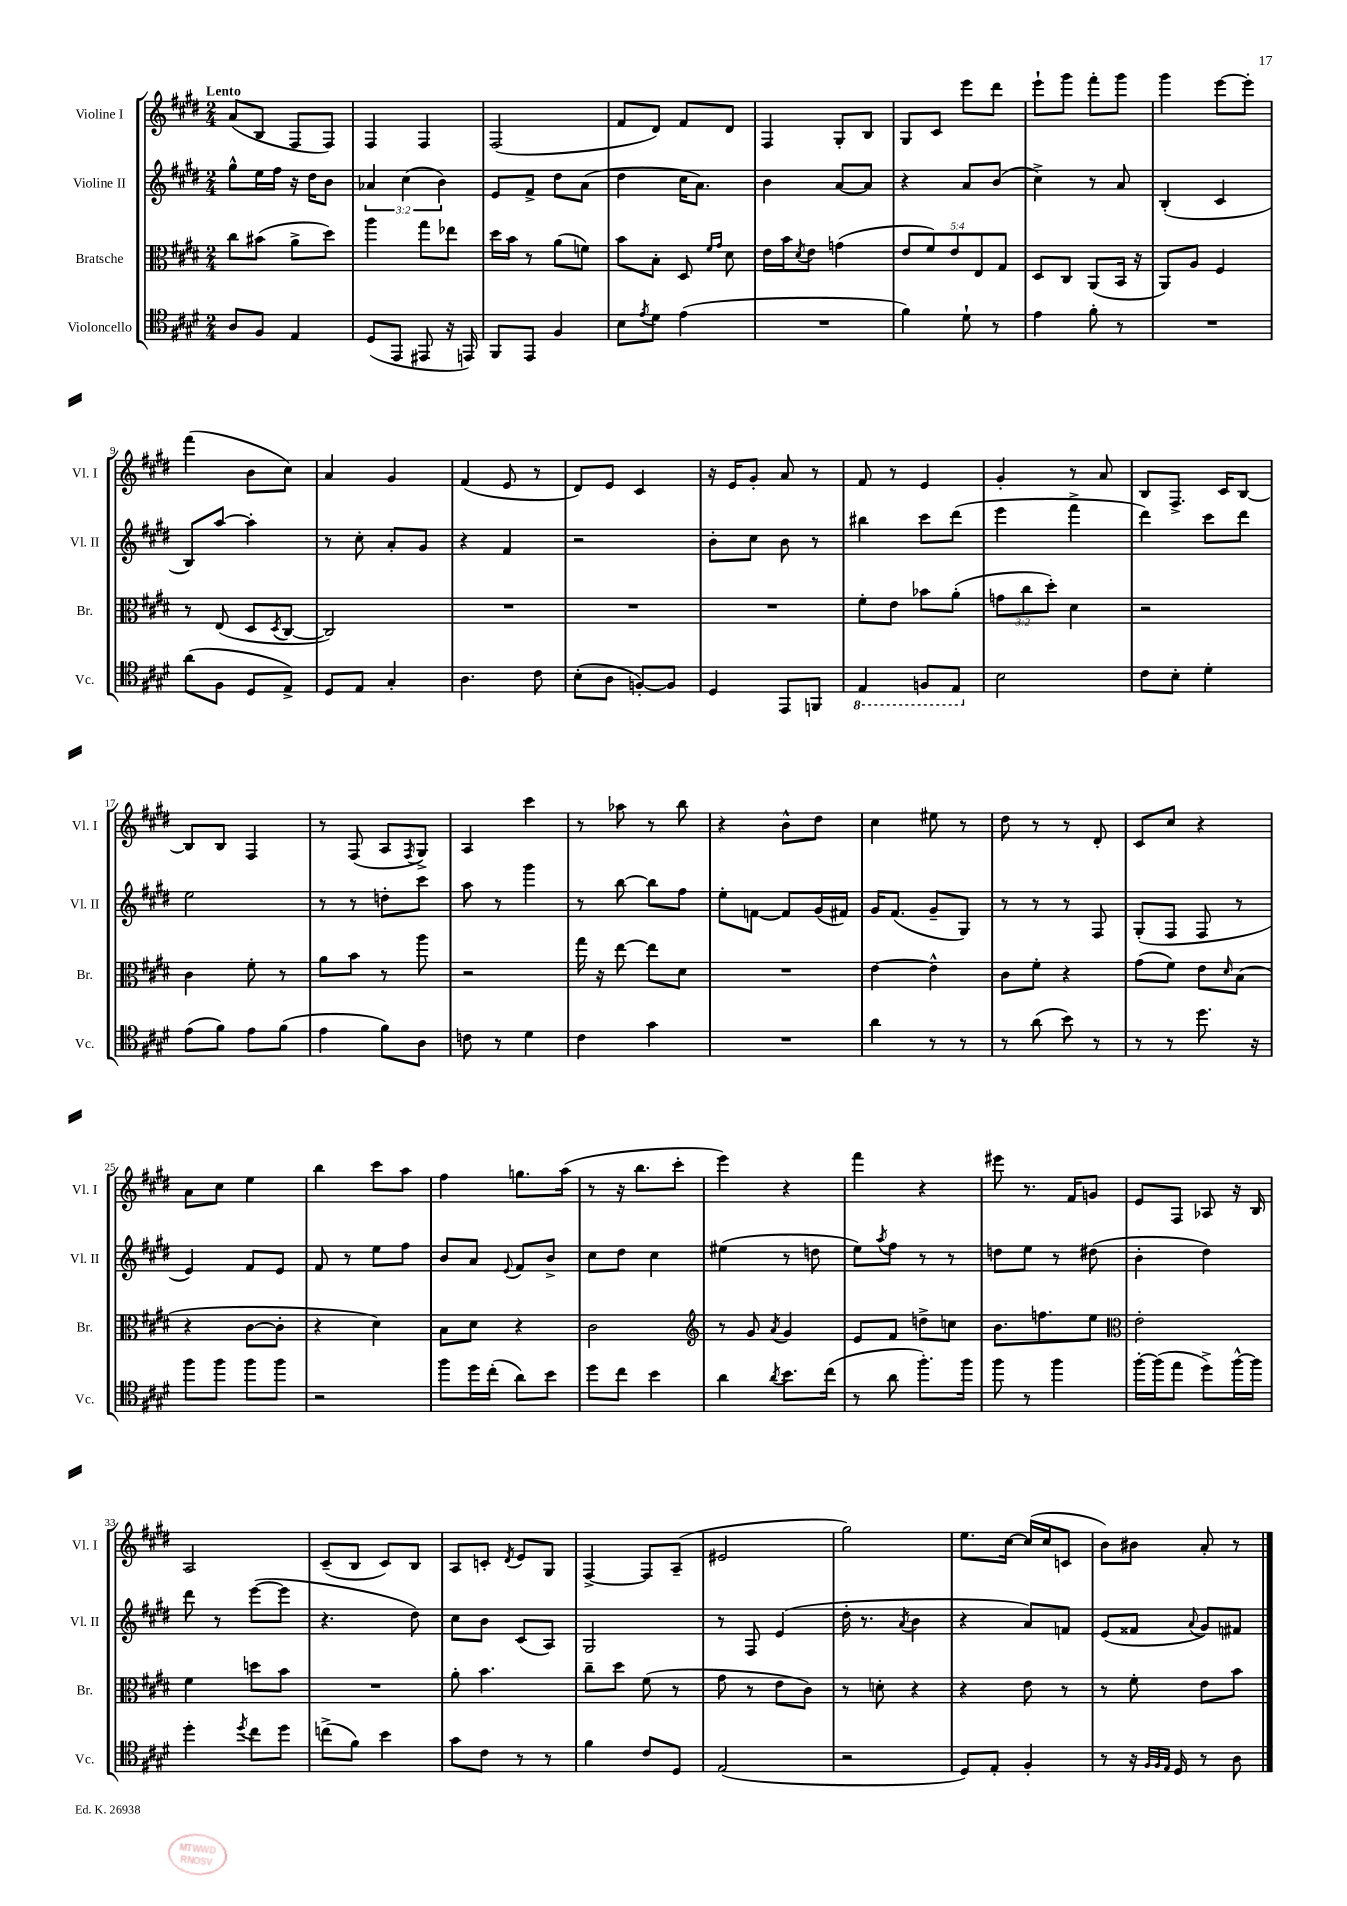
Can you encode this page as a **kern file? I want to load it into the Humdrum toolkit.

**kern	**kern	**kern	**kern
*staff4	*staff3	*staff2	*staff1
*clefC4	*clefC3	*clefG2	*clefG2
*k[f#c#g#d#]	*k[f#c#g#d#]	*k[f#c#g#d#]	*k[f#c#g#d#]
*M2/4	*M2/4	*M2/4	*M2/4
8A	8cc#	8gg#^^	(8a
8F#	(8b#	16ee	8B
.	.	16ff#	.
4E	8a^	16r	8F#
.	.	16dd#	.
.	8dd#)	8b	8F#)
=	=	=	=
(8D#	4aa	6a-	4F#
8EE	.	.	.
.	.	(6cc#	.
8EE#	8gg#	.	4F#
.	.	6b)	.
16r	8ee-	.	.
16EE)	.	.	.
=	=	=	=
8FF#	16dd#	8e	(2F#
.	16b	.	.
8EE	8r	8f#^	.
4F#	(8a	8dd#	.
.	8f)	(8a	.
=	=	=	=
8B	8b	4dd#	8f#
8qe	.	.	.
8d#	8B'	.	8d#)
(4e	8D#	16cc#	8f#
.	.	8.a)	.
.	16qqf#	.	.
.	16qqg#	.	.
.	8d#	.	8d#
=	=	=	=
2r	16e	4b	4F#
.	16b	.	.
.	8qd#	.	.
.	8e	.	.
.	(4g	[8a	8G#'
.	.	8a]	8B
=	=	=	=
4f#)	10e	4r	8G#
.	10f#)	.	.
.	.	.	8c#
.	10e	.	.
8d#`	.	8a	8eee
.	10E	.	.
8r	.	(8b	8ddd#
.	10G#	.	.
=	=	=	=
4e	8D#	4cc#^)	8eee`
.	8C#	.	8ggg#
8f#'	(8AA	8r	8fff#'
8r	16BB	8a	8ggg#
.	16r	.	.
=	=	=	=
2r	8AA)	(4B'	4ggg#
.	8A	.	.
.	4F#	4c#	[8eee
.	.	.	8eee']
=	=	=	=
(8a	8r	8B)	(4fff#
8F#	(8E	[8aa	.
8D#	8D#	4aa']	8b
.	8qD#	.	.
8E^)	[8C#	.	8cc#)
=	=	=	=
8D#	2C#])	8r	4a
8E	.	8cc#'	.
4G#'	.	8a'	4g#
.	.	8g#	.
=	=	=	=
4.A	2r	4r	(4f#
.	.	4f#	8e
8c#	.	.	8r
=	=	=	=
(8B'	2r	2r	8d#)
8A	.	.	8e
[8F')	.	.	4c#
8F]	.	.	.
=	=	=	=
4D#	2r	8b'	16r
.	.	.	16e
.	.	8cc#	8g#'
8EE	.	8b	8a
8FF	.	8r	8r
=	=	=	=
4EE	8f#'	4bb#	8f#
.	8e	.	8r
8FF	8b-	8ccc#	4e
8EE	(8a'	(8ddd#	.
=	=	=	=
2B	12g	4eee	4g#'
.	12cc#	.	.
.	12dd#')	.	.
.	4d#	4fff#^	8r
.	.	.	8a
=	=	=	=
8c#	2r	4ddd#)	8B
8B'	.	.	8.F#^
4d#'	.	8ccc#	.
.	.	.	16c#
.	.	8ddd#	[8B
=	=	=	=
(8e	4c#	2ee	8B]
8f#)	.	.	8B
8e	8f#'	.	4F#
(8f#	8r	.	.
=	=	=	=
4e	8a	8r	8r
.	8b	8r	(8F#
8f#)	8r	8dd'	8A
.	.	.	8qF#
8A	8aa	8ccc#	8G#^)
=	=	=	=
8c	2r	8aa	4A
8r	.	8r	.
4d#	.	4ggg#	4ccc#
=	=	=	=
4c#	16gg#	8r	8r
.	16r	.	.
.	[8ee	[8bb	8aa-
4g#	8ee]	8bb]	8r
.	8d#	8ff#	8bb
=	=	=	=
2r	2r	8ee'	4r
.	.	[8f	.
.	.	8f]	8b^^
.	.	(16g#	8dd#
.	.	16f#)	.
=	=	=	=
4a	[4e	16g#	4cc#
.	.	(8.f#	.
8r	4e^^]	8g#~	8ee#
8r	.	8G#)	8r
=	=	=	=
8r	8c#	8r	8dd#
(8a	8f#'	8r	8r
8b)	4r	8r	8r
8r	.	8F#	8d#'
=	=	=	=
8r	(8g#	(8G#'	8c#
8r	8f#)	8F#	8cc#
8.dd#	8e	8F#	4r
.	16qqd#	.	.
.	(8B	8r	.
16r	.	.	.
=	=	=	=
8ff#	4r	4e)	8a
8ff#	.	.	8cc#
8ff#	[8c#	8f#	4ee
8ff#	8c#']	8e	.
=	=	=	=
2r	4r	8f#	4bb
.	.	8r	.
.	4d#)	8ee	8ccc#
.	.	8ff#	8aa
=	=	=	=
8ff#	8B	8b	4ff#
16dd#	8d#	8a	.
(16cc#'	.	.	.
.	.	8qqe	.
8a)	4r	8f#	8.gg
8b	.	8b^	.
.	.	.	(16aa
=	=	=	=
8dd#	2c#	8cc#	8r
8cc#	.	8dd#	16r
.	.	.	8.bb
4b	.	4cc#	.
.	.	.	8ccc#'
=	=	=	=
*	*clefG2	*	*
4a	8r	(4ee#	4eee)
.	8g#	.	.
8qa	8qa	.	.
8.b	4g#	8r	4r
.	.	8dd	.
(16cc#	.	.	.
=	=	=	=
8r	8e	8ee)	4fff#
.	.	8qaa	.
8a	8f#	8ff#	.
8.ff#')	8dd^	8r	4r
.	8cc	8r	.
16ff#	.	.	.
=	=	=	=
8ff#	8.b	8dd	8eee#
8r	.	8ee	8.r
.	8.ff	.	.
4ff#	.	8r	.
.	.	.	16f#
.	8ee	(8dd#	8g
=	=	=	=
*	*clefC3	*	*
[16ff#'	2e'	4b'	8e
(16ff#]	.	.	.
8ee	.	.	8F#
8dd#^)	.	4dd#)	8A-
[16ff#^^	.	.	16r
16ff#]	.	.	16B
=	=	=	=
4dd#'	4f#	8ddd#	2A
.	.	8r	.
8qdd#	.	.	.
8cc#	8dd	([8eee	.
8dd#	8b	8eee]	.
=	=	=	=
(8cc^	2r	4.r	(8c#~
8f#)	.	.	8B
4b	.	.	8c#)
.	.	8dd#)	8B
=	=	=	=
8g#	8a'	8cc#	8A
8c#	4.b	8b	8c'
.	.	.	8qd#
8r	.	(8c#	8e
8r	.	8A)	8G#
=	=	=	=
4f#	8cc#~	2G#	[4F#^
.	8dd#	.	.
8c#	(8f#	.	8F#]
8D#	8r	.	(8A~
=	=	=	=
(2E	8g#	8r	2e#
.	8r	8F#	.
.	8e	(4e	.
.	8c#)	.	.
=	=	=	=
2r	8r	16dd#'	2gg#)
.	.	8.r	.
.	8d'	.	.
.	.	8qa	.
.	4r	4b	.
=	=	=	=
8D#)	4r	4r	8.ee
8E'	.	.	.
.	.	.	[16cc#
4F#'	8e	8a)	(16cc#]
.	.	.	16cc#
.	8r	8f	8c
=	=	=	=
8r	8r	(8e	8b)
16r	8f#'	8f##	8b#
32qqF#	.	.	.
32qqF#	.	.	.
32qqE	.	.	.
16D#	.	.	.
.	.	8qqa	.
8r	8e	8g#)	8a'
8A	8b	8f#	8r
==	==	==	==
*-	*-	*-	*-
